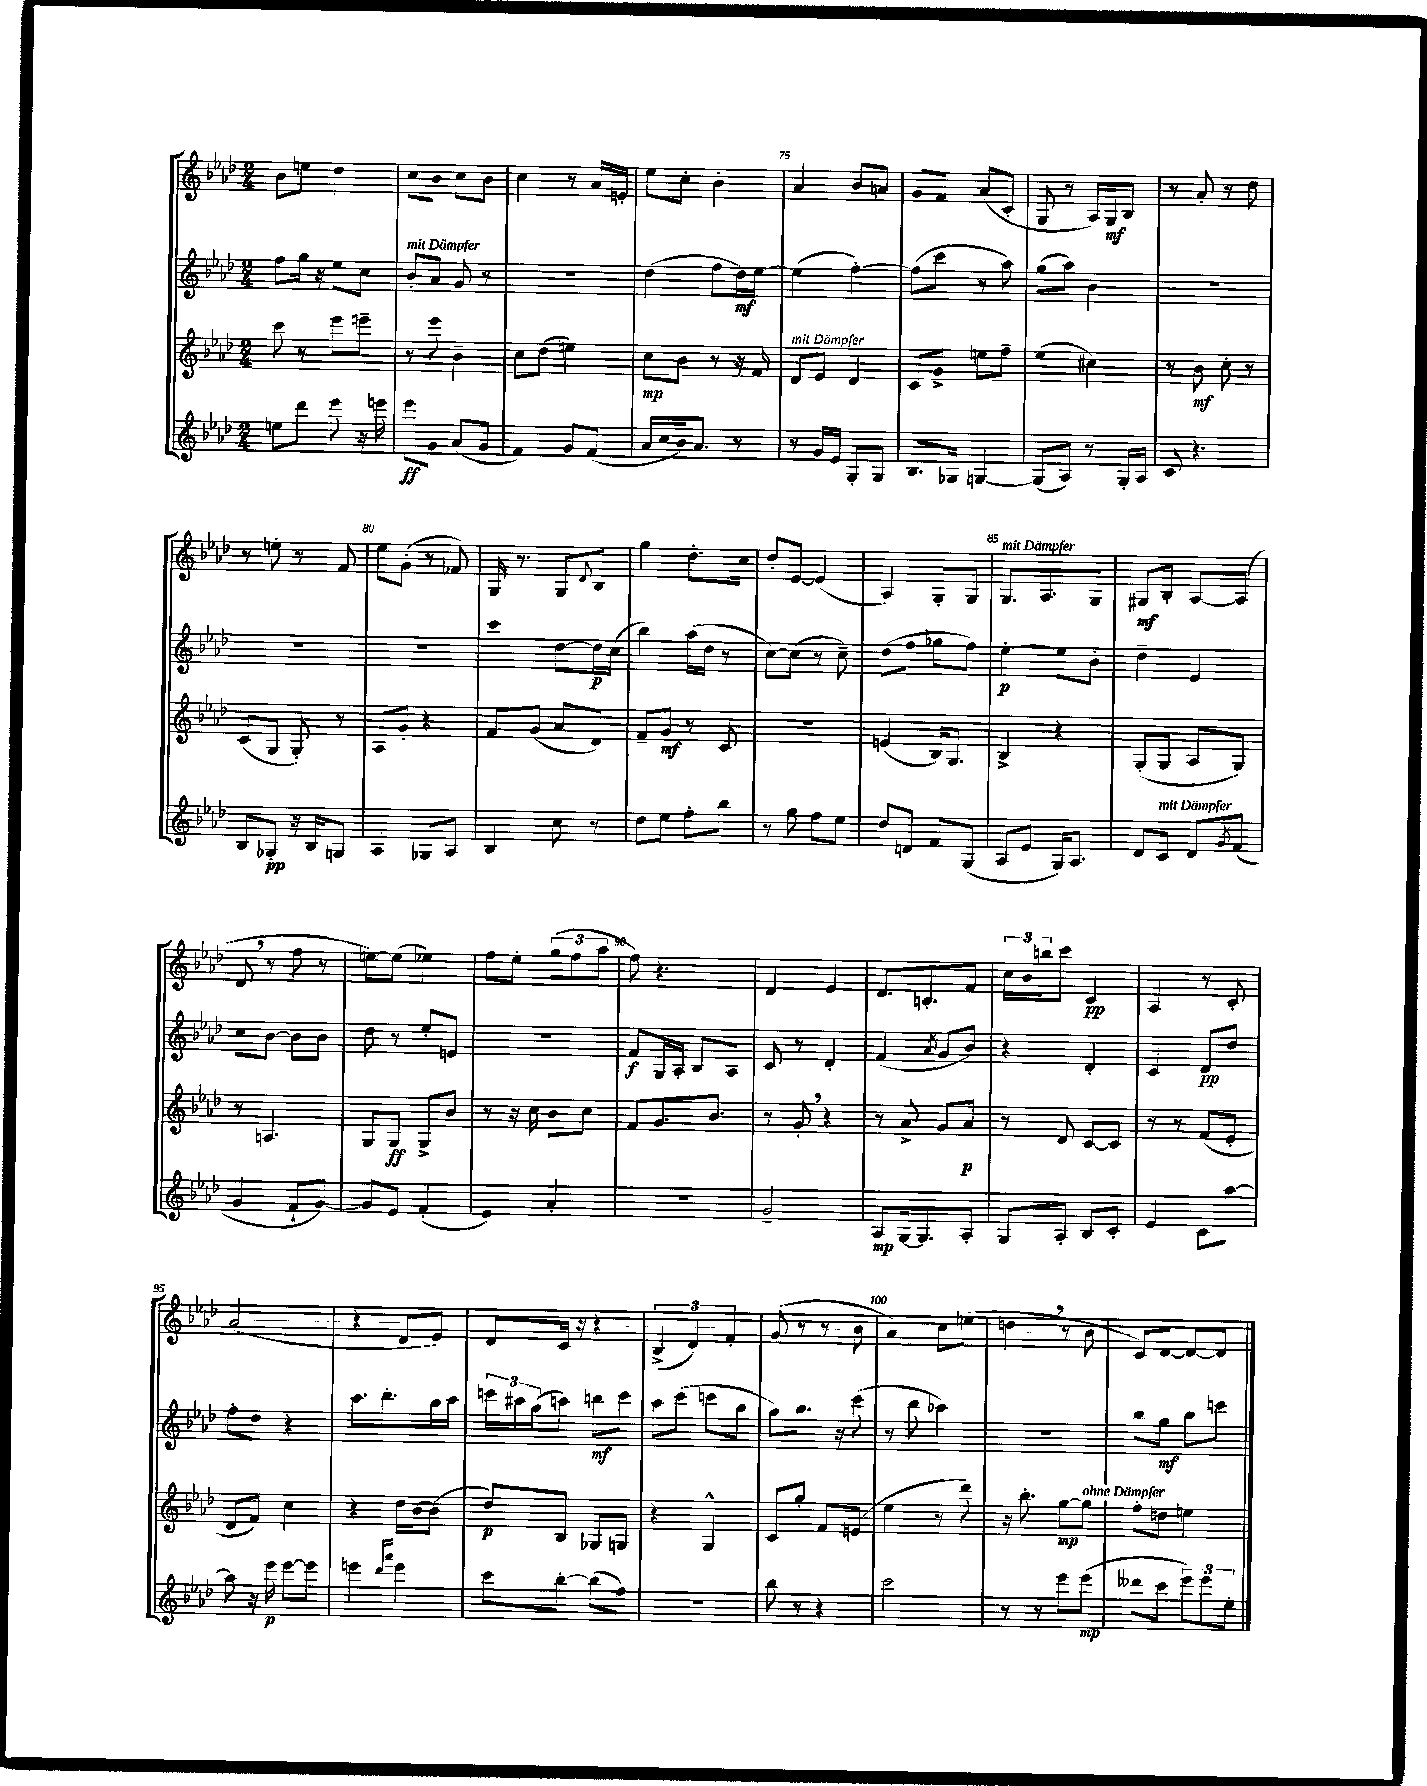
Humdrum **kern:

**kern	**kern	**kern	**kern
*staff4	*staff3	*staff2	*staff1
*clefG2	*clefG2	*clefG2	*clefG2
*k[b-e-a-d-]	*k[b-e-a-d-]	*k[b-e-a-d-]	*k[b-e-a-d-]
*M2/4	*M2/4	*M2/4	*M2/4
8ee	8ccc	8ff	8b-
8ddd-	8r	16gg	8ee
.	.	16r	.
8eee-	8eee-	8ee-	4dd-
16r	8eee~	8cc	.
16eee	.	.	.
=	=	=	=
8eee-	8r	8b-'	8cc
8g	8eee-	8a-	8b-
(8a-	4b-~	8g	8cc
8g	.	8r	8b-
=	=	=	=
4f)	8cc	2r	4cc
.	(8dd-	.	.
8g	4ee)	.	8r
(8f	.	.	16a-
.	.	.	16e'
=	=	=	=
16a-	8cc	(4dd-	8ee-
16cc	.	.	.
16b-)	8b-	.	8cc'
8.a-	.	.	.
.	8r	8ff	4b-'
8r	16r	16dd-)	.
.	16f	[16ee-	.
=	=	=	=
8r	8d-	(4ee-]	4a-
16g	8e-	.	.
16e-	.	.	.
8G'	4d-	[4ff')	8b-
8G	.	.	8a
=	=	=	=
8.B-	8c	(8ff]	8g
.	8g^	8ccc	8f
16G-	.	.	.
[4G	8ee	8r	(8a-
.	8ff~	8aa-)	8c'
=	=	=	=
(8G]	(4ee-	(8gg	8G
8A-)	.	8aa-)	8r
8r	4cc#)	4b-	16A-)
.	.	.	16G
16G'	.	.	8B-
16A-	.	.	.
=	=	=	=
8c	8r	2r	8r
4.r	8b-	.	8a-'
.	8cc'	.	8r
.	8r	.	8dd-
=	=	=	=
8B-	(8c	2r	8r
8G-'	8G	.	8ee'
16r	8G')	.	8r
16B-	.	.	.
8G	8r	.	8f
=	=	=	=
4A-	8A-	2r	8ee-
.	8g'	.	(8g'
8G-	4r	.	8r
8A-	.	.	8f-)
=	=	=	=
4B-	8f	4ccc	16G
.	.	.	8.r
.	(8g	.	.
8cc	8a-	[8dd-	8G
.	.	.	8qqd-
8r	8d-)	16dd-]	8B-
.	.	(16cc	.
=	=	=	=
8dd-	8f~	4bb-)	4gg
8ee-	8g	.	.
8ff'	8r	(16aa-	8.dd-'
.	.	16dd-	.
8bb-	8c	8r	.
.	.	.	16cc
=	=	=	=
8r	2r	[8cc)	8dd-'
8gg	.	(8cc]	[8e-
8ff	.	8r	(4e-]
8ee-	.	8cc~)	.
=	=	=	=
8dd-	(4e	(8dd-	4A-)
8d	.	8ff	.
8f	16B-)	8gg-	8G'
.	8.G	.	.
(8G	.	8ff)	8G
=	=	=	=
8A-	4B-^	[4ee-'	8.G
8e-	.	.	.
.	.	.	8.A-
16G)	4r	8ee-]	.
8.A-	.	.	.
.	.	8b-'	8G
=	=	=	=
8d-	(8G'	4dd-~	8G#
8c	8G	.	8B-'
8d-	8A-	4e-	[8A-
8qg	.	.	.
(8f	8G)	.	(8A-]
=	=	=	=
4g	8r	8cc	8d-
.	4.A	[8b-	8r
8f`	.	8b-]	8ff
[8g)	.	8b-	8r
=	=	=	=
8g]	8G	8dd-	[8ee)
8e-	8G	8r	(8ee]
(4f'	8G^	8ee-'	4ee-)
.	8b-	8e	.
=	=	=	=
4e-)	8r	2r	8ff
.	16r	.	8ee-'
.	16cc	.	.
4a-'	8b-	.	(12gg
.	.	.	12ff
.	8cc	.	.
.	.	.	12aa-
=	=	=	=
2r	8f	8f	8ff)
.	8.g	16G	4.r
.	.	16A-'	.
.	.	8B-	.
.	8.b-	.	.
.	.	8A-	.
=	=	=	=
2g~	8r	8c	4d-
.	8g'	8r	.
.	4r	4d-'	4e-
=	=	=	=
8A-	8r	(4f	8.d-
[16G	8a-^	.	.
8.G]	.	.	8.B'
.	.	8qa-	.
.	8g	8g	.
8A-'	8a-	8b-)	8f
=	=	=	=
8G	8r	4r	24cc
.	.	.	24b-
.	.	.	24bb
8A-'	8d-	.	8ccc
8B-	[8c	4d-'	4c
8c'	8c]	.	.
=	=	=	=
4e-	8r	4c	4A-
.	8r	.	.
8c	(8f	8d-	8r
[8aa-	8e-'	8dd-	8c'
=	=	=	=
8aa-]	8d-	8ff'	(2a-
16r	8f)	8dd-	.
16eee-	.	.	.
[8eee-	4cc	4r	.
8eee-]	.	.	.
=	=	=	=
4eee	4r	8.ccc	4r
.	.	8.ddd-'	.
16qqddd-	.	.	.
16qqaaa-	.	.	.
4eee	16dd-	.	8d-
.	[16b-	.	.
.	(8b-]	16bb-	8e-)
.	.	16ccc	.
=	=	=	=
8ccc	8dd-)	24eee	8d-
.	.	24ccc#	.
.	.	(24aa-	.
[8bb-'	8B-	8ccc)	16c
.	.	.	16r
(8bb-]	8G-	8ddd	4r
8ff)	8G	8eee	.
=	=	=	=
2r	4r	8ccc	(6B-^
.	.	(8eee-	.
.	.	.	6d-)
.	4G^^	8eee	.
.	.	.	6f'
.	.	8bb-	.
=	=	=	=
8bb-	8c	8aa-)	(8g
8r	8gg'	8.bb-	8r
4r	8f	.	8r
.	.	16r	.
.	(8e	(8eee-	8b-
=	=	=	=
2ccc	4ee-	8r	4a-)
.	.	8ddd-	.
.	8r	4ccc-)	8cc
.	8ddd-)	.	(8ee
=	=	=	=
8r	16r	2r	4dd
.	8.bb-'	.	.
8r	.	.	.
8eee-	[8gg	.	8r
(8eee-	8gg]	.	8b-
=	=	=	=
8ddd--	8ff'	8bb-	8c)
8ccc	8dd	8gg	[8d-
12eee-)	4ee	8bb-	8d-_
12eee-	.	.	.
.	.	8eee	8d-]
12ee-'	.	.	.
==	==	==	==
*-	*-	*-	*-
